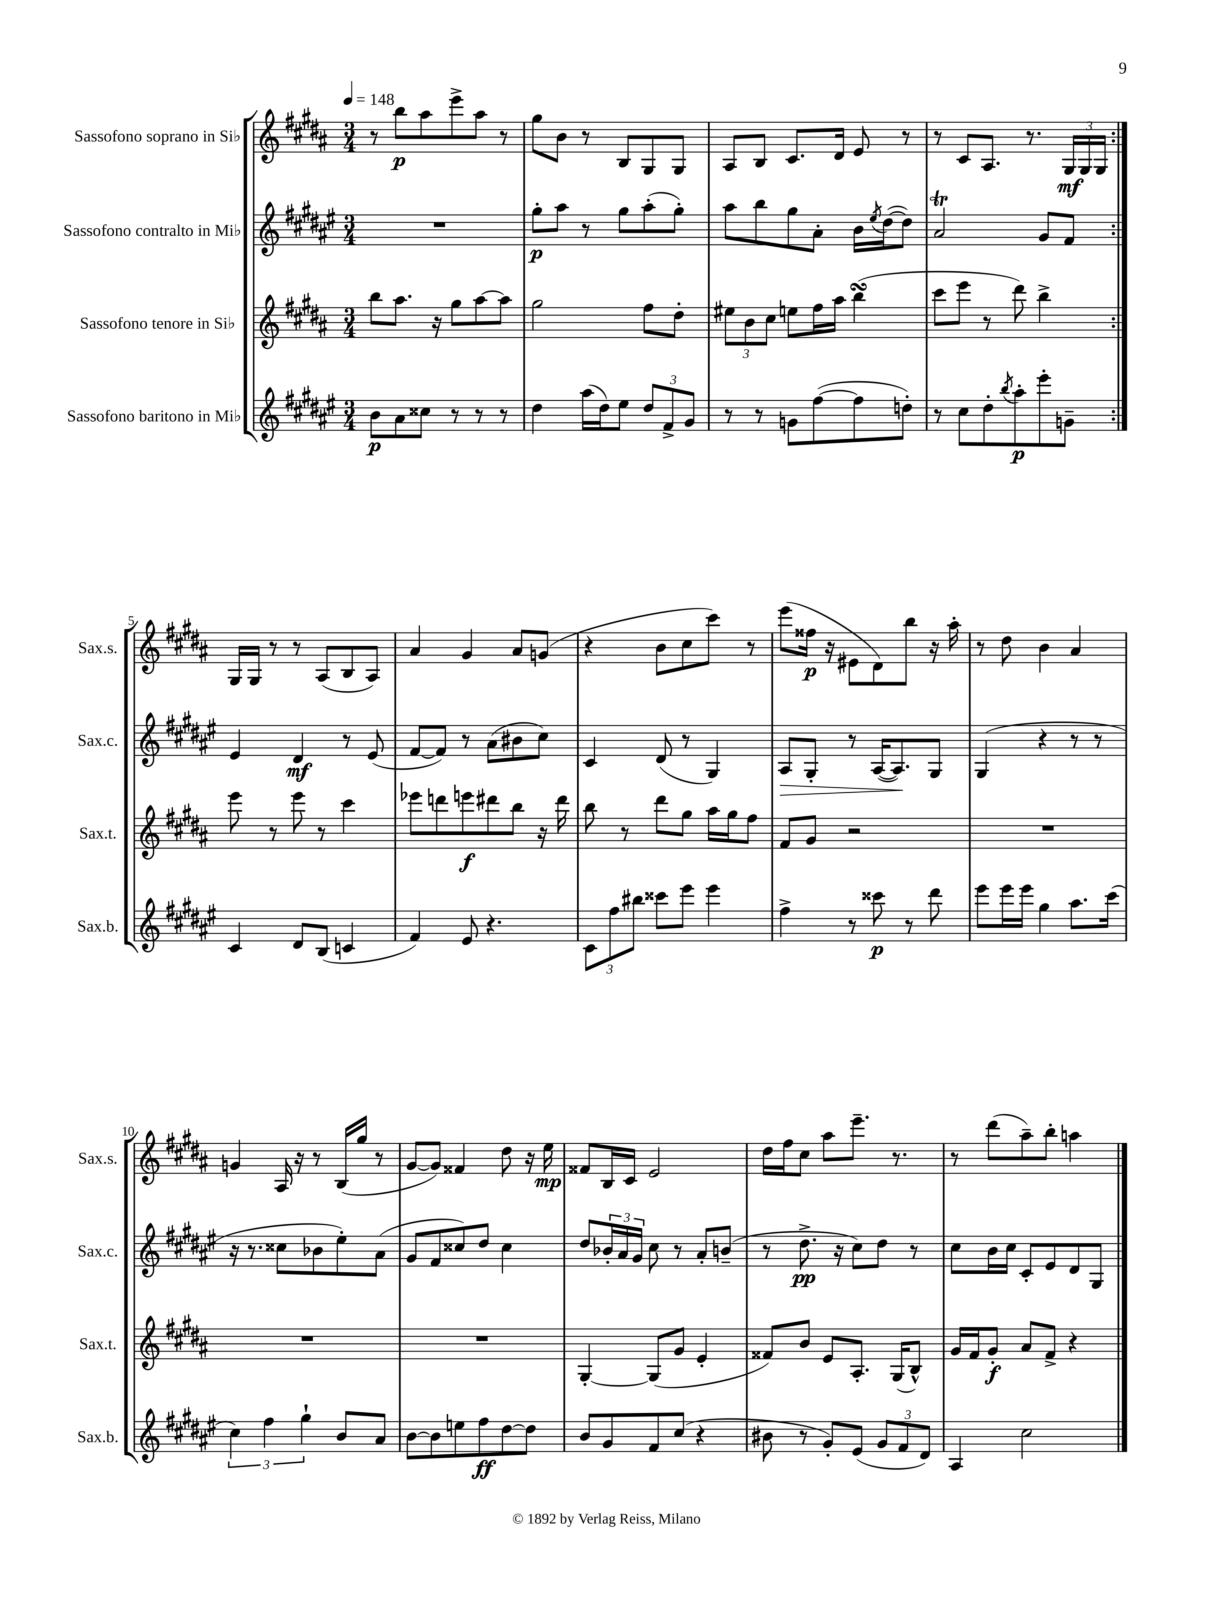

**kern	**dynam	**kern	**dynam	**kern	**dynam	**kern	**dynam
*part4	*part4	*part3	*part3	*part2	*part2	*part1	*part1
*staff4	*staff4	*staff3	*staff3	*staff2	*staff2	*staff1	*staff1
*I"Sassofono baritono in Mi♭	*	*I"Sassofono tenore in Si♭	*	*I"Sassofono contralto in Mi♭	*	*I"Sassofono soprano in Si♭	*
*I'Sax.b.	*	*I'Sax.t.	*	*I'Sax.c.	*	*I'Sax.s.	*
*clefG2	*	*clefG2	*	*clefG2	*	*clefG2	*
*k[f#c#g#d#a#e#]	*	*k[f#c#g#d#a#]	*	*k[f#c#g#d#a#e#]	*	*k[f#c#g#d#a#]	*
*M3/4	*	*M3/4	*	*M3/4	*	*M3/4	*
*MM148	*	*MM148	*	*MM148	*	*MM148	*
=1	=1	=1	=1	=1	=1	=1	=1
8b\L	p	8bb\L	.	2.r	.	8r	.
8a#\	.	8.aa#\J	.	.	.	8bb\L	p
8cc##X\J	.	.	.	.	.	8aa#\	.
.	.	16r	.	.	.	.	.
8r	.	8gg#\L	.	.	.	8eee^\	.
8r	.	[8aa#\	.	.	.	8aa#\J	.
8r	.	8aa#\J]	.	.	.	8r	.
=2	=2	=2	=2	=2	=2	=2	=2
4dd#\	.	2gg#\	.	8gg#'\L	p	8gg#\L	.
.	.	.	.	8aa#\J	.	8b\J	.
(16aa#\LL	.	.	.	8r	.	8r	.
16dd#\J)	.	.	.	.	.	.	.
8ee#\J	.	.	.	8gg#\L	.	8B/L	.
12dd#/L	.	8ff#\L	.	(8aa#'\	.	8G#/	.
12f#^/	.	.	.	.	.	.	.
.	.	8dd#'\J	.	8gg#'\J)	.	8G#/J	.
12g#/J	.	.	.	.	.	.	.
=3	=3	=3	=3	=3	=3	=3	=3
8r	.	12ee#X\L	.	8aa#\L	.	8A#/L	.
.	.	12b\	.	.	.	.	.
8r	.	.	.	8bb\	.	8B/J	.
.	.	12cc#\J	.	.	.	.	.
8gn\L	.	8een\L	.	8gg#\	.	8.c#/L	.
([8ff#\	.	16ff#\L	.	8a#'\J	.	.	.
.	.	16aa#\JJ	.	.	.	16d#/Jk	.
8ff#\]	.	(4bbsSSs\	.	16b\LL	.	8e/	.
.	.	.	.	8qee#/	.	.	.
.	.	.	.	([16dd#\J	.	.	.
8ddn'\J)	.	.	.	8dd#\J])	.	8r	.
=4	=4	=4	=4	=4	=4	=4	=4
8r	.	8ccc#\L	.	2a#t/	.	8r	.
8cc#\L	.	8eee\J	.	.	.	8c#/L	.
8dd#'\	.	8r	.	.	.	8.A#/J	.
8qbb/	.	.	.	.	.	.	.
8aa#'\	p	8ddd#\)	.	.	.	.	.
.	.	.	.	.	.	8.r	.
8eee#'\	.	4bb^\	.	8g#/L	.	.	.
8gn~\J	.	.	.	8f#/J	.	24G#/LL	mf
.	.	.	.	.	.	24G#/	.
.	.	.	.	.	.	24G#/JJ	.
!!LO:LB:g=z
=5:|!	=5:|!	=5:|!	=5:|!	=5:|!	=5:|!	=5:|!	=5:|!
4c#/	.	8eee\	.	4e#/	.	16G#/LL	.
.	.	.	.	.	.	16G#/JJ	.
.	.	8r	.	.	.	8r	.
8d#/L	.	8eee\	.	4d#/	mf	8r	.
(8B/J	.	8r	.	.	.	(8A#/L	.
4cn/	.	4ccc#\	.	8r	.	8B/	.
.	.	.	.	(8e#/	.	8A#/J)	.
=6	=6	=6	=6	=6	=6	=6	=6
4f#/)	.	8eee-X\L	.	[8f#/L	.	4a#/	.
.	.	8dddn\	.	8f#/J])	.	.	.
8e#/	.	8eeen\	f	8r	.	4g#/	.
4.r	.	8ddd#X\	.	(8a#\L	.	.	.
.	.	8bb\J	.	8b#X\	.	8a#/L	.
.	.	16r	.	8cc#\J)	.	(8gn/J	.
.	.	16ddd#\	.	.	.	.	.
=7	=7	=7	=7	=7	=7	=7	=7
12c#\L	.	8bb\	.	4c#/	.	4r	.
12ff#\	.	.	.	.	.	.	.
.	.	8r	.	.	.	.	.
12bb#X\J	.	.	.	.	.	.	.
8ccc##X\L	.	8ddd#\L	.	(8d#/	.	8b\L	.
8eee#\J	.	8gg#\J	.	8r	.	8cc#\	.
4eee#\	.	16aa#\LL	.	4G#/)	.	8ccc#\J)	.
.	.	16gg#\J	.	.	.	.	.
.	.	8ff#\J	.	.	.	8r	.
=8	=8	=8	=8	=8	=8	=8	=8
!	!	!	!	!	!LO:HP:b	!	!
4ff#^\	.	8f#/L	.	8A#/L	>	(8eee\L	.
.	.	8g#/J	.	8G#'/J	.	16ff##X\Jk	p
.	.	.	.	.	.	16r	.
8r	.	2r	.	8r	.	8e#X\L	.
8ccc##X\	p	.	.	([16A#/KL	.	8d#\)	.
.	.	.	.	8.A#/])	.	.	.
8r	.	.	.	.	.	8bb\J	.
8ddd#\	.	.	.	8G#/J	]	16r	.
.	.	.	.	.	.	16aa#'\	.
=9	=9	=9	=9	=9	=9	=9	=9
8eee#\L	.	2.r	.	(4G#/	.	8r	.
16eee#\L	.	.	.	.	.	8dd#\	.
16eee#\JJ	.	.	.	.	.	.	.
4gg#\	.	.	.	4r	.	4b\	.
8.aa#\L	.	.	.	8r	.	4a#/	.
.	.	.	.	8r	.	.	.
(16ccc#\Jk	.	.	.	.	.	.	.
!!LO:LB:g=z
=10	=10	=10	=10	=10	=10	=10	=10
6cc#\)	.	2.r	.	16r	.	4gn/	.
.	.	.	.	8.r	.	.	.
6ff#\	.	.	.	.	.	.	.
.	.	.	.	8cc##X\L	.	16A#/	.
.	.	.	.	.	.	16r	.
6gg#`\	.	.	.	.	.	.	.
.	.	.	.	8b-X\	.	8r	.
8b/L	.	.	.	8ee#'\)	.	(16B/LL	.
.	.	.	.	.	.	16gg#/JJ	.
8a#/J	.	.	.	(8a#\J	.	8r	.
=11	=11	=11	=11	=11	=11	=11	=11
[8b\L	.	2.r	.	8g#/L	.	[8g#/L	.
8b\]	.	.	.	8f#/	.	8g#/J])	.
8een\	.	.	.	8cc##X/)	.	4f##X/	.
8ff#\	ff	.	.	8dd#/J	.	.	.
[8dd#\	.	.	.	4cc##\	.	8dd#\	.
8dd#\J]	.	.	.	.	.	16r	.
.	.	.	.	.	.	16ee\	mp
=12	=12	=12	=12	=12	=12	=12	=12
8b/L	.	[4G#'/	.	8dd#/L	.	8f##X/L	.
8g#/	.	.	.	24b-X'/L	.	16B/L	.
.	.	.	.	24a#/	.	.	.
.	.	.	.	.	.	16c#/JJ	.
.	.	.	.	24g#/JJ	.	.	.
8f#/	.	(8G#/L]	.	8cc#\	.	2e/	.
(8cc#/J	.	8g#/J	.	8r	.	.	.
4r	.	4e'/	.	8a#'/L	.	.	.
.	.	.	.	(8bn~/J	.	.	.
=13	=13	=13	=13	=13	=13	=13	=13
8b#X\	.	8f##X/L)	.	8r	.	16dd#\LL	.
.	.	.	.	.	.	16ff#\J	.
8r	.	8b/J	.	8.dd#^\	pp	8cc#\J	.
8g#'/L)	.	8e/L	.	.	.	8aa#\L	.
.	.	.	.	16r	.	.	.
(8e#/J	.	8.A#'/J	.	8cc#\L)	.	8.eee~\J	.
12g#/L	.	.	.	8dd#\J	.	.	.
.	.	(16G#/KL	.	.	.	8.r	.
12f#/	.	.	.	.	.	.	.
.	.	8B^^/J)	.	8r	.	.	.
12d#/J)	.	.	.	.	.	.	.
=14	=14	=14	=14	=14	=14	=14	=14
4A#/	.	16g#/LL	.	8cc#\L	.	8r	.
.	.	16f#/J	.	.	.	.	.
.	.	8g#'/J	f	16b\L	.	(8ddd#\L	.
.	.	.	.	16cc#\JJ	.	.	.
2cc#\	.	8a#/L	.	8c#'/L	.	8aa#~\)	.
.	.	8f#^/J	.	8e#/	.	8bb'\J	.
.	.	4r	.	8d#/	.	4aan\	.
.	.	.	.	8G#/J	.	.	.
==	==	==	==	==	==	==	==
*-	*-	*-	*-	*-	*-	*-	*-
